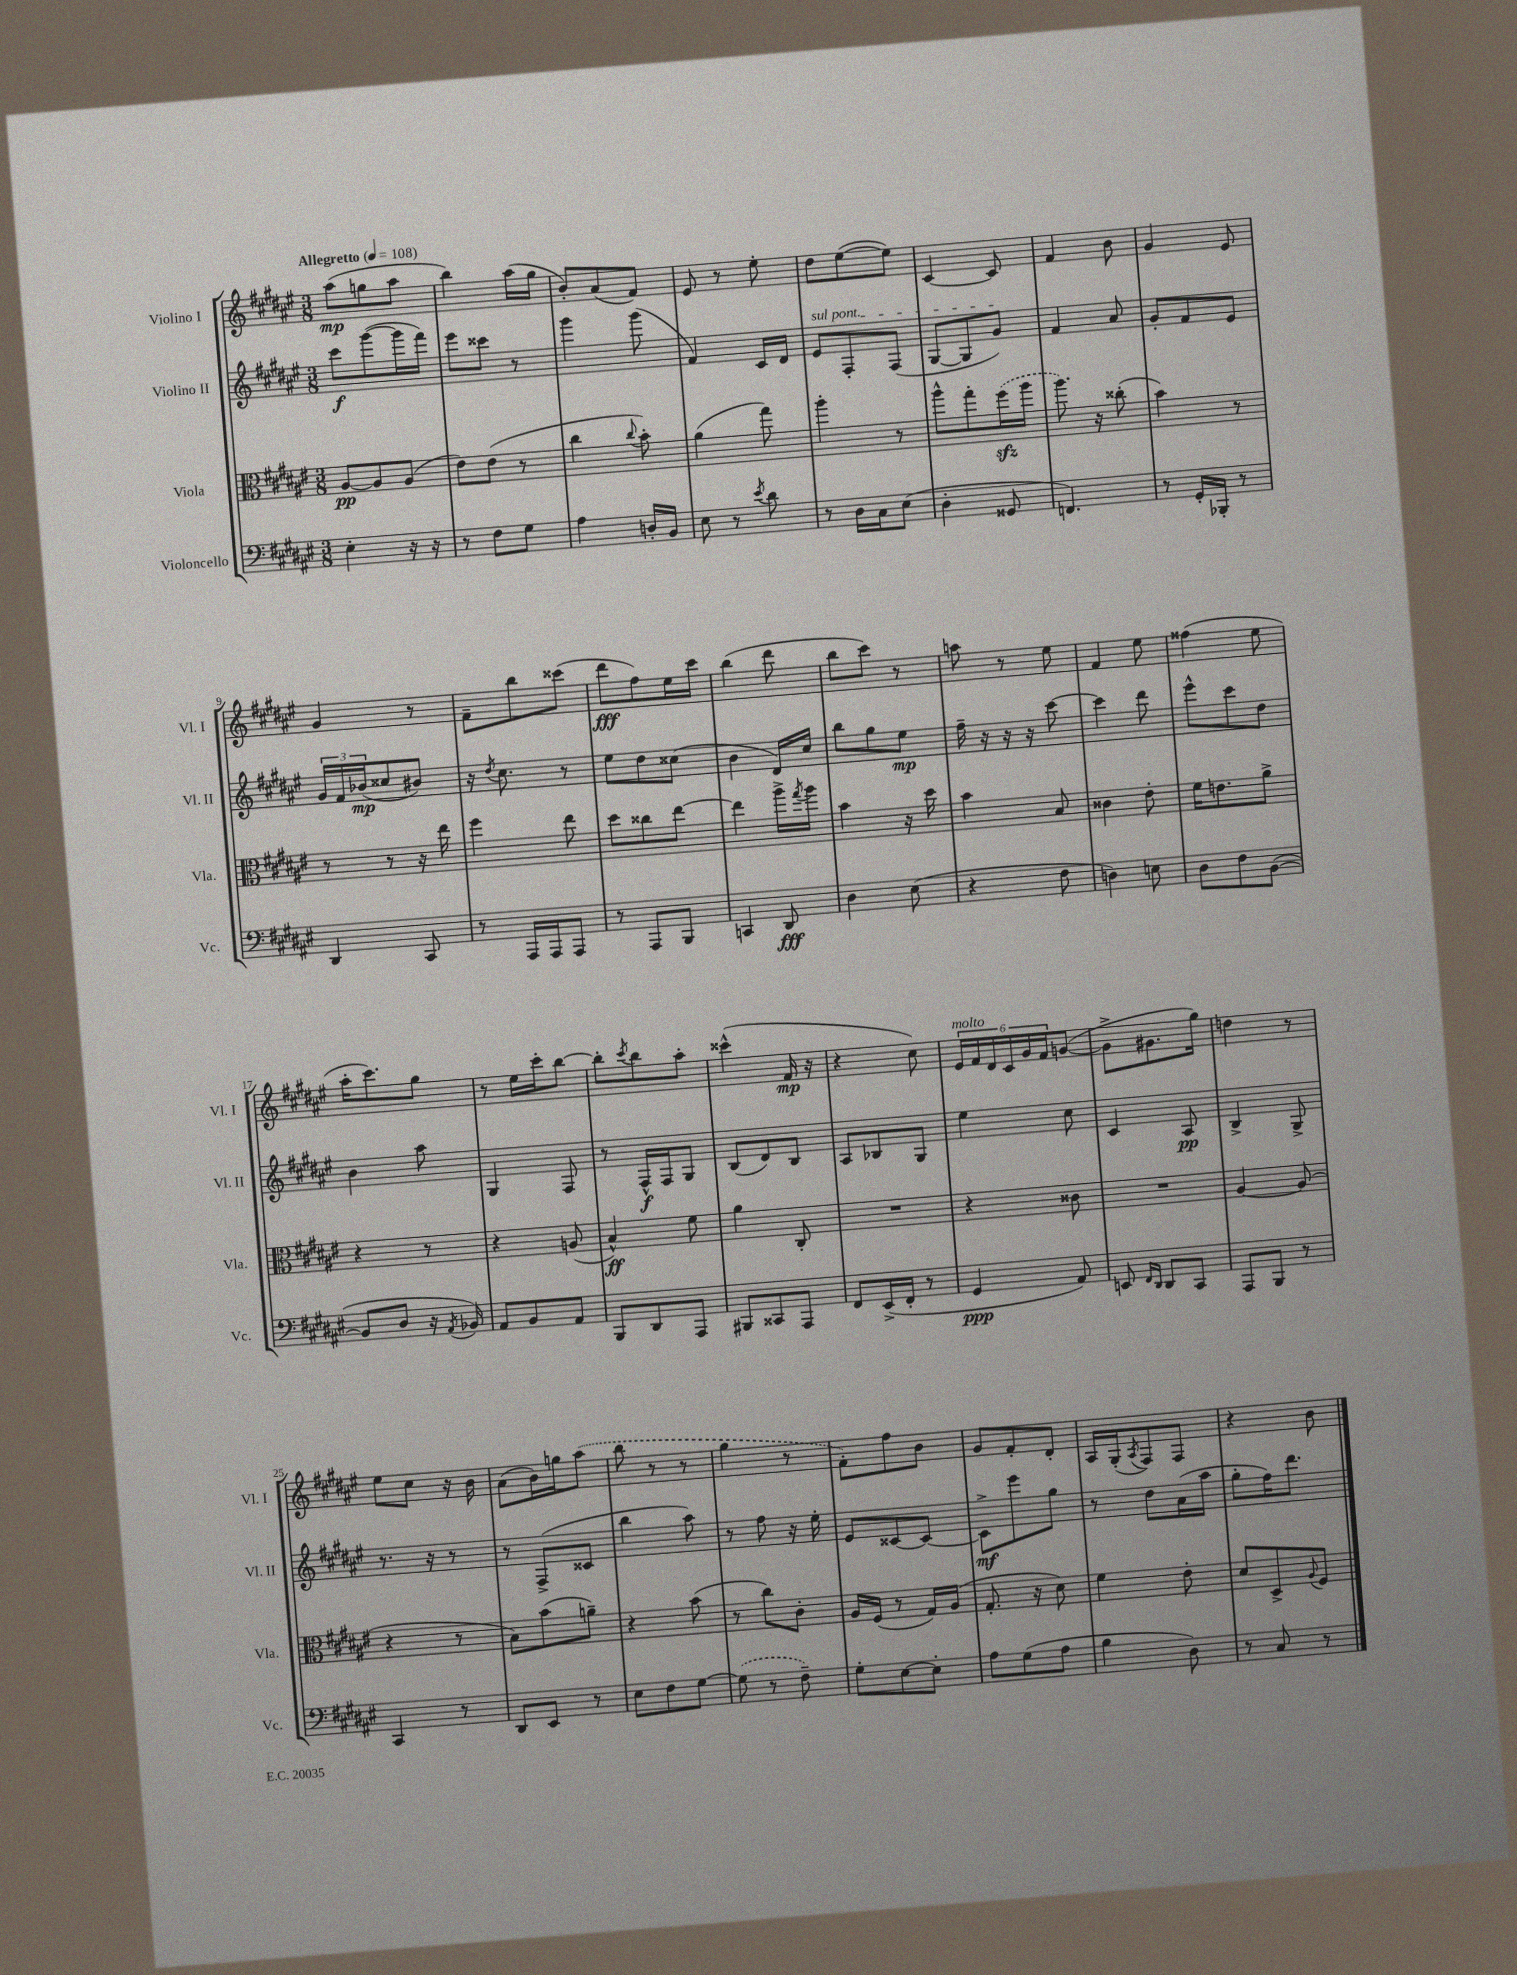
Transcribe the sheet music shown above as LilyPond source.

<<
\new StaffGroup <<
\new Staff = "s0" \with { instrumentName = "Violino I" shortInstrumentName = "Vl. I" } {
    \clef treble \key fis \major \numericTimeSignature \time 3/8 \tempo "Allegretto" 4 = 108
    ais''8\mp( g''8 ais''8 |
    b''4) ais''16( gis''16 |
    b'8-.) ais'8( fis'8) |
    eis'8 r8 eis''8-. |
    dis''8 eis''8~( eis''8) |
    cis'4~ cis'8 |
    fis'4 b'8 |
    gis'4 eis'8 |
    gis'4 r8 |
    fis'8-- b''8 cisis'''8( |
    dis'''8\fff fis''8) eis''16 cis'''16 |
    b''4( dis'''8 |
    b''8 cis'''8) r8 |
    a''8 r8 eis''8 |
    fis'4 eis''8 |
    fisis''4( eis''8 |
    ais''16-. cis'''8.) gis''8 |
    r8 eis''16 cis'''16-. b''8~ |
    b''8-. \acciaccatura { cis'''8 } b''8 ais''8-. |
    cisis'''4-^( fis'16\mp r16 |
    r4 cis''8) |
    \tuplet 6/4 { eis'16^\markup { \italic "molto" } fis'16 dis'16 cis'16 gis'16 fis'16 } g'8~( |
    g'8-> gis'8. gis''16) |
    d''4 r8 |
    eis''8 cis''8 r16 b'16 |
    ais'8( b'16) g''16 \once \slurDashed ais''8( |
    b''8 r8 r8 |
    gis''4 r8 |
    fis'8-.) fis''8 b'8 |
    gis'8 fis'8-. dis'8-. |
    ais16 gis16-.( \acciaccatura { ais8 } fis8) fis8 |
    r4 b'8 \bar "|." |
}
\new Staff = "s1" \with { instrumentName = "Violino II" shortInstrumentName = "Vl. II" } {
    \clef treble \key fis \major \numericTimeSignature \time 3/8
    cis'''8\f gis'''8~( gis'''16 fis'''16) |
    eis'''8 cisis'''8 r8 |
    gis'''4 gis'''8( |
    fis'4) cis'16 dis'16 |
    \once \override TextSpanner.bound-details.left.text = \markup { \italic "sul pont." } eis'8\startTextSpan fis8-. fis8( |
    gis8~ gis8 gis'8\stopTextSpan) |
    fis'4 ais'8 |
    gis'8-. fis'8 eis'8 |
    \tuplet 3/2 { gis'16 fis'16 bes'16\mp( } cisis''8 bis'8) |
    r16 \acciaccatura { dis''8 } cis''8. r8 |
    eis''8 dis''8 cisis''8( |
    b'4 dis'16) cis''16 |
    b''8 gis''8 eis''8\mp |
    fis''16-- r16 r16 r16 cis'''8~ |
    cis'''4 dis'''8 |
    eis'''8-^ cis'''8 dis''8 |
    b'4 ais''8 |
    gis4 fis8 |
    r8 fis16-^\f fis16 gis8 |
    b8( dis'8) b8 |
    ais8 bes8 gis8 |
    eis''4 cis''8 |
    cis'4 ais8\pp |
    b4-> gis8-> |
    r8. r16 r8 |
    r8 fis8->( cisis'8 |
    b''4 ais''8) |
    r8 fis''8 r16 eis''16-. |
    eis'8 cisis'8~ cisis'8~ |
    cisis'8->\mf eis'''8 gis''8 |
    r8 dis''8 ais'16( ais''16 |
    gis''8-. fis''16) dis'''8. \bar "|." |
}
\new Staff = "s2" \with { instrumentName = "Viola" shortInstrumentName = "Vla." } {
    \clef alto \key fis \major \numericTimeSignature \time 3/8
    ais8~\pp ais8 ais8( |
    eis'8) eis'8( r8 |
    cis''4 \appoggiatura { cis''8 } b'8-.) |
    ais'4( gis''8) |
    ais''4-. r8 |
    ais''8-^ gis''8-. \once \slurDashed fis''16\sfz( ais''16 |
    ais''8.) r16 cisis''8-.( |
    b'4) r8 |
    r8 r8 r16 eis''16 |
    fis''4 eis''8 |
    dis''8 cisis''8 eis''8~ |
    eis''4 ais''16-> \acciaccatura { gis''8 } ais''16 |
    b'4 r16 dis''16 |
    b'4 b8 |
    cisis'4 eis'8-. |
    fis'16 e'8. ais'8-> |
    r4 r8 |
    r4 a8( |
    b4-^\ff) fis'8 |
    ais'4 cis8-. |
    R4. |
    r4 cisis'8 |
    R4. |
    ais4~ ais8( |
    r4 r8 |
    b8) b'8( a'8--) |
    r4 b'8( |
    r8 cis''8) cis'8-. |
    ais16 fis16( r8 gis16) ais16( |
    gis8.-. r16 dis'8) |
    fis'4 eis'8-. |
    dis'8 dis8-> \appoggiatura { ais8 } fis8 \bar "|." |
}
\new Staff = "s3" \with { instrumentName = "Violoncello" shortInstrumentName = "Vc." } {
    \clef bass \key fis \major \numericTimeSignature \time 3/8
    eis4-. r16 r16 |
    r8 fis8 gis8 |
    ais4 d16-. b,16 |
    eis8 r8 \acciaccatura { eis'8 } dis'8 |
    r8 dis16 cis16 eis8( |
    dis4-. gisis,8 |
    f,4.) |
    r8 gis,16-. bes,,16-. r8 |
    dis,4 cis,8 |
    r8 ais,,16 ais,,16 ais,,8 |
    r8 ais,,8 b,,8 |
    c,4 dis,8\fff |
    dis4 eis8( |
    r4 fis8 |
    d4) e8 |
    dis8 fis8 b,8~( |
    b,8 dis8 r16 \acciaccatura { ais,8 } bes,16) |
    ais,8 b,8 ais,8 |
    b,,8 dis,8 ais,,8 |
    bis,,8 cisis,8 ais,,8 |
    fis,8 eis,16->( fis,16-. r8 |
    gis,4\ppp ais,8) |
    e,8 \grace { fis,16 dis,16 } dis,8 cis,8 |
    ais,,8 b,,8 r8 |
    cis,4 r8 |
    dis,8 eis,8 r8 |
    eis8 fis8 gis8~ |
    \once \slurDashed gis8( r8 fis8--) |
    gis8-. eis8~ eis8-. |
    ais8 gis8( ais8 |
    b4 dis8) |
    r8 cis8 r8 \bar "|." |
}
>>
>>
